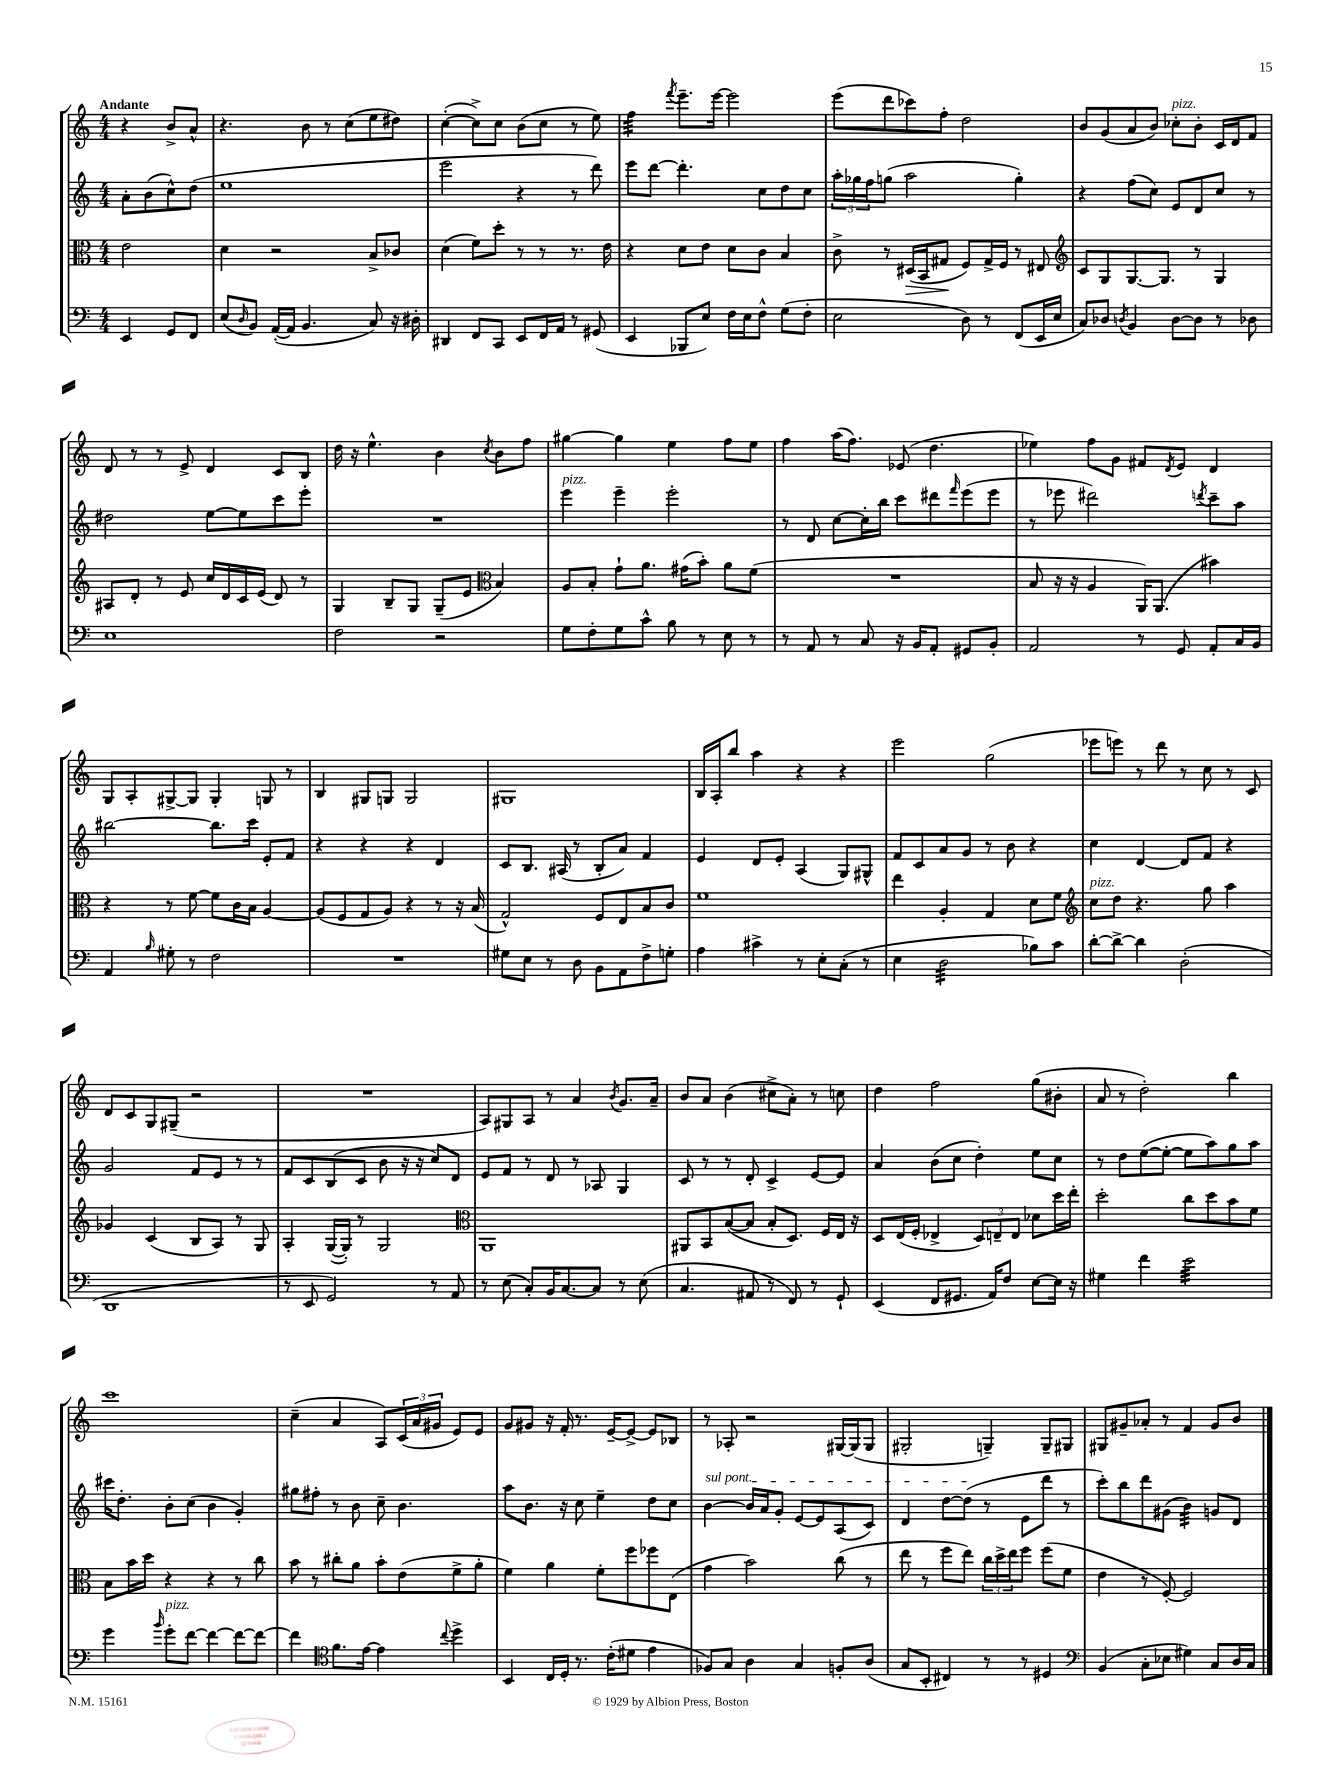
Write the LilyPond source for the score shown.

<<
\new StaffGroup <<
\new Staff = "s0" {
    \clef treble \key c \major \numericTimeSignature \time 4/4 \partial 2 \tempo "Andante"
    r4 b'8-> a'8-^ |
    r4. b'8 r8 c''8( e''8 dis''8) |
    c''4~-.( c''8->) c''8 b'8( c''8 r8 e''8) |
    f''4:32 \acciaccatura { f'''8 } e'''8.-- e'''16~ e'''2 |
    e'''8( d'''8 ces'''8) f''8-. d''2 |
    b'8 g'8( a'8 b'8) ces''8-.^\markup { \italic "pizz." } b'8-. c'16 d'16 f'8 |
    d'8 r8 r8 e'8-> d'4 c'8 b8 |
    d''16 r16 e''4.-^ b'4 \acciaccatura { c''8 } b'8 f''8 |
    gis''4~ gis''4 e''4 f''8 e''8 |
    f''4 a''16( f''8.) ees'8( d''4. |
    ees''4) f''8 g'8 fis'8 \acciaccatura { d'8 } e'8 d'4 |
    g8 a8-. gis8~-> gis8 gis4-. g8 r8 |
    b4 gis8 g8 g2 |
    gis1 |
    b16 a16-. b''8 a''4 r4 r4 |
    e'''2 g''2( |
    ees'''8 e'''8) r8 d'''8 r8 c''8 r8 c'8 |
    d'8 c'8 g8 gis8--( r2 |
    R1 |
    a8) gis8 a8 r8 a'4 \acciaccatura { b'8 } g'8. a'16-- |
    b'8 a'8 b'4( cis''8-> a'8-.) r8 c''8 |
    d''4 f''2 g''8( bis'8-. |
    a'8 r8 d''2-.) b''4 |
    c'''1 |
    c''4--( a'4 a8) \tuplet 3/2 { c'16( a'16 gis'16 } e'8) e'8 |
    g'8 gis'8 r16 f'16-. r8. e'16~-- e'8~-> e'8 bes8 |
    r8 aes8-. r2 gis16~ gis16( gis8 |
    gis2-. g4--) g8-- gis8 |
    gis8 gis'8-- aes'8-. r8 f'4 gis'8 b'8 \bar "|." |
}
\new Staff = "s1" {
    \clef treble \key c \major \numericTimeSignature \time 4/4 \partial 2
    a'8-. b'8( c''8-^) d''8( |
    e''1 |
    e'''2 r4 r8 d'''8) |
    e'''8 d'''8~ d'''4.-. c''8 d''8 c''8 |
    \tuplet 3/2 { a''16-. ges''16 f''16 } g''8( a''2 g''4-.) |
    r4 f''8( c''8) e'8 d'8 c''8 r8 |
    dis''2 e''8~ e''8 c'''8 e'''8-. |
    R1 |
    e'''4^\markup { \italic "pizz." } e'''4-- e'''2-. |
    r8 d'8 c''8~ c''16-. b''16 c'''8 dis'''8 \grace { f'''16 } e'''8( e'''8 |
    r8 ees'''8 dis'''2) \acciaccatura { d'''8 } c'''8-- a''8 |
    bis''2~ bis''8. c'''16 e'8-. f'8 |
    r4 r4 r4 d'4 |
    c'8 b8. ais16( r8 b8-. a'8) f'4 |
    e'4 d'8 e'8-. a4( g8) gis8-^ |
    f'8 c'8 a'8 g'8 r8 b'8 r4 |
    c''4 d'4~ d'8 f'8 r4 |
    g'2 f'8 e'8 r8 r8 |
    f'8 c'8 b8( c'8 b'8 r16 r16 c''8) d'8 |
    e'8 f'8 r8 d'8 r8 aes8 g4 |
    c'8 r8 r8 d'8-. c'4-> e'8~ e'8 |
    a'4 b'8( c''8 d''4-.) e''8 c''8 |
    r8 d''8 e''8~( e''8~-. e''8 a''8) g''8 a''8 |
    cis'''16 d''8.-. b'8-. c''8( b'4 g'4-.) |
    gis''8 fis''8-. r8 b'8 c''8-- b'4. |
    a''8 b'8. r16 c''8 e''4-- d''8 c''8 |
    \once \override TextSpanner.bound-details.left.text = \markup { \italic "sul pont." } b'4~\startTextSpan b'16 a'16 g'8-. e'8~ e'8 a8( c'8) |
    d'4 d''8~ d''8\stopTextSpan( r8 e'8 d'''8 r8 |
    c'''8-.) b''8 d'''8 gis'8( b'4:32) g'8 d'8 \bar "|." |
}
\new Staff = "s2" {
    \clef alto \key c \major \numericTimeSignature \time 4/4 \partial 2
    e'2 |
    d'4 r2 b8-> ces'8 |
    d'4( f'8) d''8-. r8 r8 r8. e'16 |
    r4 d'8 e'8 d'8 c'8 b4 |
    c'8-> r8 dis16\>( b,16 gis8\! f8) gis16-> f16 r8 eis8 |
    \clef treble c'8 g8 g8.~ g8. r8 g4 |
    ais8 d'8-. r8 e'8 c''16 d'16 c'16 e'16( d'8) r8 |
    g4 b8-- g8 g8--( e'8 \clef alto b4) |
    a8 b8-. g'8-! a'8. gis'16( b'8-.) a'8 f'8( |
    R1 |
    b8 r16 r16 a4 a,16) a,8.( bis'4) |
    r4 r8 f'8~ f'8 c'16 b16 a4~ |
    a8( f8 g8 a8) r4 r8 r16 b16( |
    g2-^) f8 e8 b8 c'8 |
    f'1 |
    e''4 a4-. g4 d'8 f'8 |
    \clef treble c''8^\markup { \italic "pizz." } d''8 r4. g''8 a''4 |
    ges'4 c'4( b8 a8) r8 g8 |
    a4-. g16~( g16-.) r8 g2 |
    \clef alto a,1 |
    ais,8 b,8 b8~( b8 b8-. d8.) f16 e16 r16 |
    d8 e16( f16-. ees4-> \tuplet 3/2 { d8) e8-- e8 } des'8 d''16 e''16-. |
    d''2-. c''8 d''8 b'8 f'8 |
    b8 b'16 d''16 r4 r4 r8 c''8 |
    b'8 r8 cis''8-. a'8 b'8-. e'8( f'8-> a'8-. |
    f'4) a'4 f'8-. f''8 fes''8 e8( |
    g'4 b'2) c''8( r8 |
    e''8 r8 f''8 e''8) \tuplet 3/2 { c''16 d''16-> e''16 } f''8 f''8( f'8 |
    e'4 r8 f8~-.) f2 \bar "|." |
}
\new Staff = "s3" {
    \clef bass \key c \major \numericTimeSignature \time 4/4 \partial 2
    e,4 g,8 f,8 |
    e8( \grace { d16 } b,8) a,16~-.( a,16 b,4. c8) r16 dis16-. |
    dis,4 f,8 c,8 e,8 f,16 a,16 r8 gis,8( |
    e,4 bes,,8 e8) f16 e16 f8-^ g8( f8-. |
    e2 d8) r8 f,8( e,16 e16 |
    c8) des8 \acciaccatura { d8 } b,4 d8~ d8 r8 des8 |
    e1 |
    f2 r2 |
    g8 f8-. g8 c'8-^ b8 r8 e8 r8 |
    r8 a,8 r8 c8 r16 b,16 a,8-. gis,8 b,8-. |
    a,2 r8 g,8 a,8-. c16 b,16 |
    a,4 \grace { b16 } gis8-. r8 f2 |
    R1 |
    gis8 e8 r8 d8 b,8 a,8 f8-> g8-. |
    a4 cis'4-> r8 e8-. c8-.( r8 |
    e4 d2:32 bes8) c'8 |
    d'8~-. d'8~-> d'4 d2-.( |
    d,1 |
    r8 e,8 g,2) r8 a,8 |
    r8 e8( c8-.) b,16 c8.~ c8 r8 e8( |
    c4. ais,8 r8 f,8) r8 g,8-! |
    e,4( f,8 gis,8. a,16) f8 e8~ e16 r16 |
    gis4 f'4 e'2:32 |
    g'4 \grace { b'16 } g'8-.^\markup { \italic "pizz." } f'8~ f'4~ f'8~ f'8~ |
    f'4 \clef tenor f'8. e'16~ e'4 \appoggiatura { c''8 } d''4-> |
    b,4 c16 d16-. r8. c'16-.( dis'8 e'4 |
    fes8) g8 a4 g4 f8-. a8( |
    g8 b,8-. cis4) r8 r8 dis4 |
    \clef bass b,4( c8-. ees8 gis4) c8 d16 c16 \bar "|." |
}
>>
>>
\layout { \context { \Score \remove "Bar_number_engraver" } }
